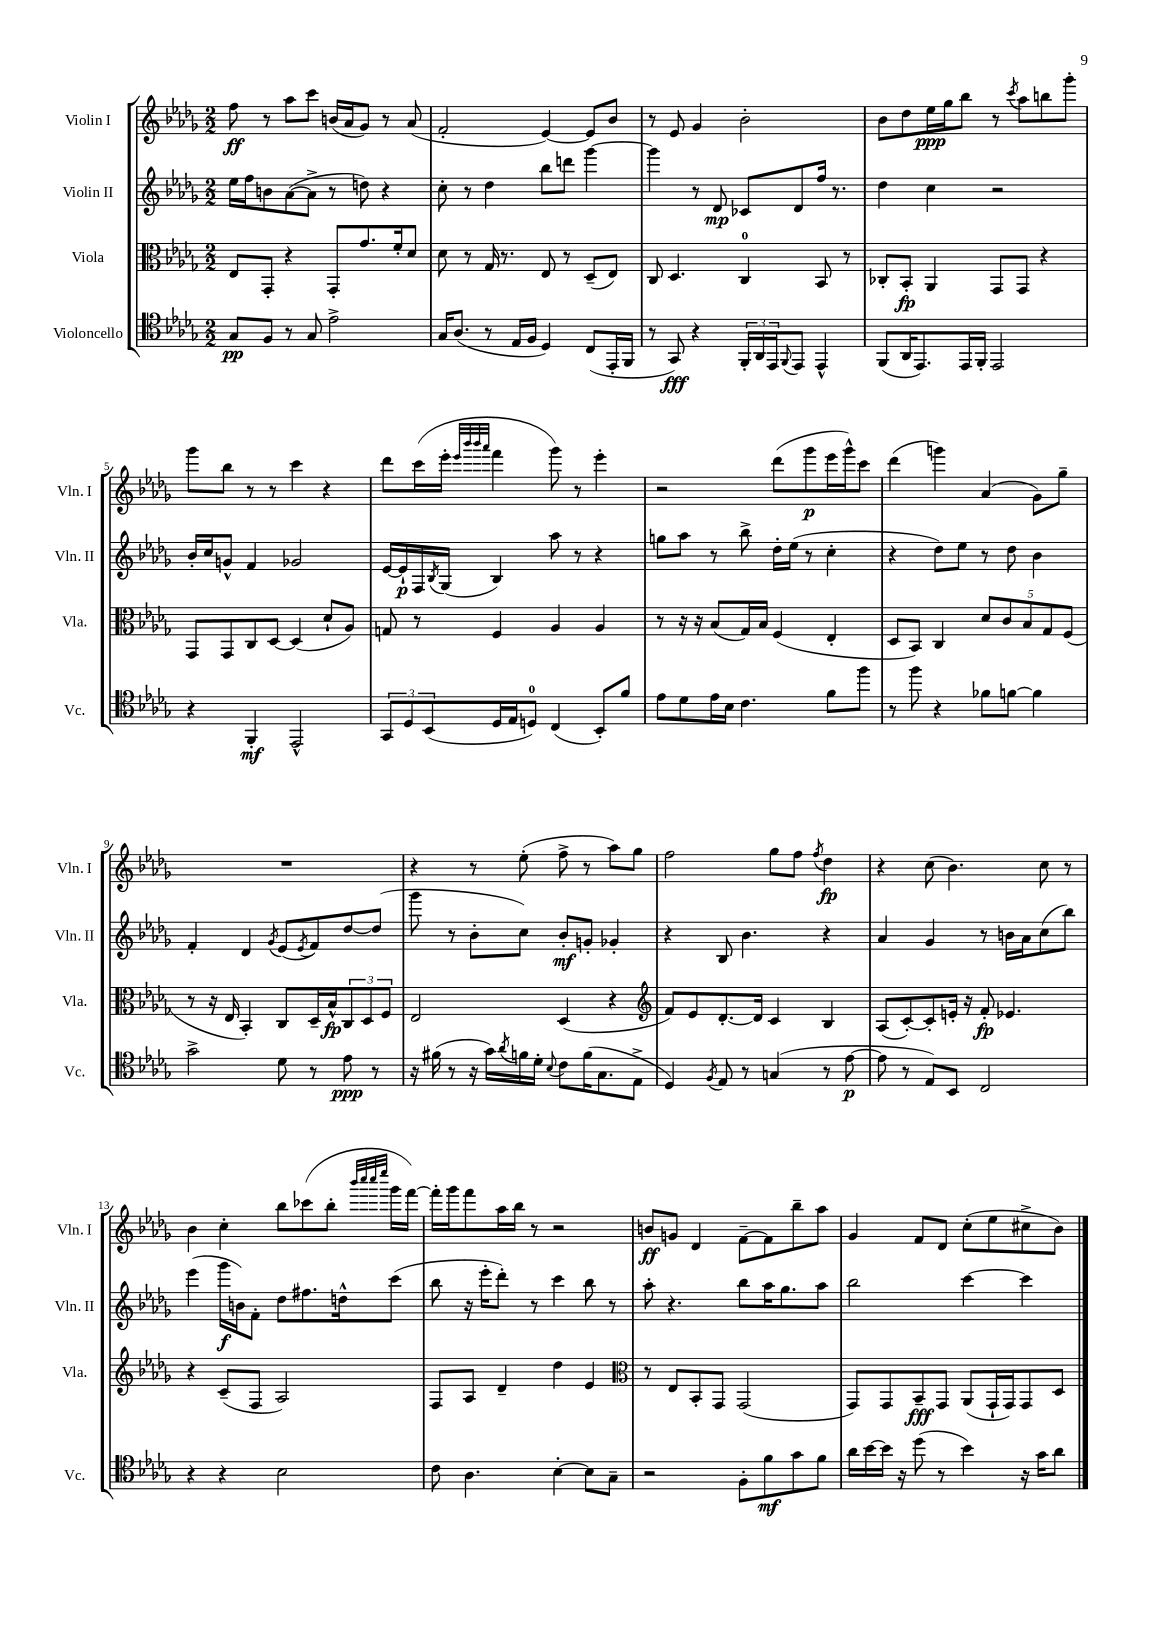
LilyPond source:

<<
\new StaffGroup <<
\new Staff = "s0" \with { instrumentName = "Violin I" shortInstrumentName = "Vln. I" } {
    \clef treble \key des \major \numericTimeSignature \time 2/2
    f''8\ff r8 aes''8 c'''8 b'16( aes'16 ges'8) r8 aes'8( |
    f'2-. ees'4~) ees'8 bes'8 |
    r8 ees'8 ges'4 bes'2-. |
    bes'8 des''8 ees''16\ppp ges''16 bes''8 r8 \acciaccatura { c'''8 } aes''8 b''8 ges'''8-. |
    ges'''8 bes''8 r8 r8 c'''4 r4 |
    des'''8 c'''16( ees'''16-. \grace { ees'''32 bes'''32 bes'''32 aes'''32 } f'''4 ges'''8) r8 ees'''4-. |
    r2 des'''8( ges'''8\p ees'''16 ges'''16-^) c'''8 |
    des'''4( g'''4) aes'4( ges'8) ges''8-- |
    R1 |
    r4 r8 ees''8-.( f''8-> r8 aes''8) ges''8 |
    f''2 ges''8 f''8 \acciaccatura { f''8 } des''4\fp |
    r4 c''8( bes'4.) c''8 r8 |
    bes'4 c''4-. bes''8 ces'''8( bes''8-. \grace { bes'''32 c''''32 c''''32 ees''''32 } ges'''16 f'''16~) |
    f'''16-. ges'''16 f'''8 aes''16 bes''16 r8 r2 |
    b'8\ff g'8 des'4 f'8~-- f'8 bes''8-- aes''8 |
    ges'4 f'8 des'8 c''8-.( ees''8 cis''8-> bes'8) \bar "|." |
}
\new Staff = "s1" \with { instrumentName = "Violin II" shortInstrumentName = "Vln. II" } {
    \clef treble \key des \major \numericTimeSignature \time 2/2
    ees''16 f''16 b'8 aes'8~( aes'8-> r8 d''8) r4 |
    c''8-. r8 des''4 bes''8 d'''8 ges'''4~ |
    ges'''4 r8 des'8\mp ces'8 des'8 f''16 r8. |
    des''4 c''4 r2 |
    bes'16-. c''16 g'8-^ f'4 ges'2 |
    ees'16~ ees'16-!\p f16 \acciaccatura { bes8 } ges16( bes4) aes''8 r8 r4 |
    g''8 aes''8 r8 bes''8-> des''16-. ees''16( r8 c''4-. |
    r4 des''8) ees''8 r8 des''8 bes'4 |
    f'4-. des'4 \acciaccatura { ges'8 } ees'8( \acciaccatura { ees'8 } f'8) des''8~ des''8( |
    ges'''8 r8 bes'8-. c''8) bes'8-.\mf g'8-. ges'4-. |
    r4 bes8 bes'4. r4 |
    aes'4 ges'4 r8 b'16 aes'16 c''8( bes''8) |
    ees'''4( ges'''16\f b'16) f'8-. des''8 fis''8. d''16-^ c'''8( |
    bes''8 r16 ees'''16-. des'''8-.) r8 c'''4 bes''8 r8 |
    aes''8-. r4. bes''8 aes''16 ges''8. aes''8 |
    bes''2 c'''4~ c'''4 \bar "|." |
}
\new Staff = "s2" \with { instrumentName = "Viola" shortInstrumentName = "Vla." } {
    \clef alto \key des \major \numericTimeSignature \time 2/2
    ees8 ges,8-. r4 ges,8-. ges'8. f'16-. des'8 |
    des'8 r8 ges16 r8. ees8 r8 des8--( ees8) |
    c8 des4. c4-0 bes,8 r8 |
    ces8-. bes,8-.\fp aes,4 ges,8 ges,8 r4 |
    ges,8 ges,8 c8 des8~ des4( des'8-! aes8) |
    g8 r8 f4 aes4 aes4 |
    r8 r16 r16 bes8( ges16) bes16 f4( ees4-. |
    des8 bes,8) c4 \tuplet 5/4 { des'8 c'8 bes8 ges8 f8( } |
    r8 r16 ees16 bes,4-.) c8 des16-- bes16-^\fp \tuplet 3/2 { c8 des8 f8 } |
    ees2 des4( r4 |
    \clef treble f'8) ees'8 des'8.~-. des'16 c'4 bes4 |
    aes8( c'8~-.) c'8-. e'16-. r16 f'8-.\fp ees'4. |
    r4 c'8--( f8 aes2) |
    f8 aes8 des'4-- des''4 ees'4 |
    \clef alto r8 ees8 bes,8-. ges,8 ges,2( |
    ges,8) ges,8 bes,8--\fff ges,8 aes,8( ges,16-! ges,16) ges,8 des8 \bar "|." |
}
\new Staff = "s3" \with { instrumentName = "Violoncello" shortInstrumentName = "Vc." } {
    \clef tenor \key des \major \numericTimeSignature \time 2/2
    ges8\pp f8 r8 ges8 ees'2-> |
    ges16 aes8.( r8 ees16 f16 des4) c8( ees,16-. f,16 |
    r8 ges,8\fff) r4 \tuplet 3/2 { f,16-. aes,16 ees,16 } \appoggiatura { f,8 } ees,8 ees,4-^ |
    f,8( aes,16 ees,8.) ees,16 f,16-. ees,2 |
    r4 f,4-.\mf ees,2-^ |
    \tuplet 3/2 { ges,8 des8 bes,8( } des16 ees16 d8-0) c4( bes,8-.) f'8 |
    ees'8 des'8 ees'16 bes16 c'4. f'8 f''8 |
    r8 f''8 r4 fes'8 f'8~ f'4 |
    ges'2-> des'8 r8 ees'8\ppp r8 |
    r16 fis'16( r8 r16 ges'16) \acciaccatura { aes'8 } f'16 des'16-. \appoggiatura { bes8 } c'8 f'16( ges8. ees8-> |
    des4) \acciaccatura { f8 } ees8 r8 g4( r8 ees'8~\p |
    ees'8 r8 ees8) bes,8 c2 |
    r4 r4 bes2 |
    c'8 aes4. bes4~-. bes8 ges8-- |
    r2 f8-. f'8\mf ges'8 f'8 |
    aes'16 bes'16~ bes'16 r16 des''8( r8 bes'4) r16 ges'16 aes'8 \bar "|." |
}
>>
>>
